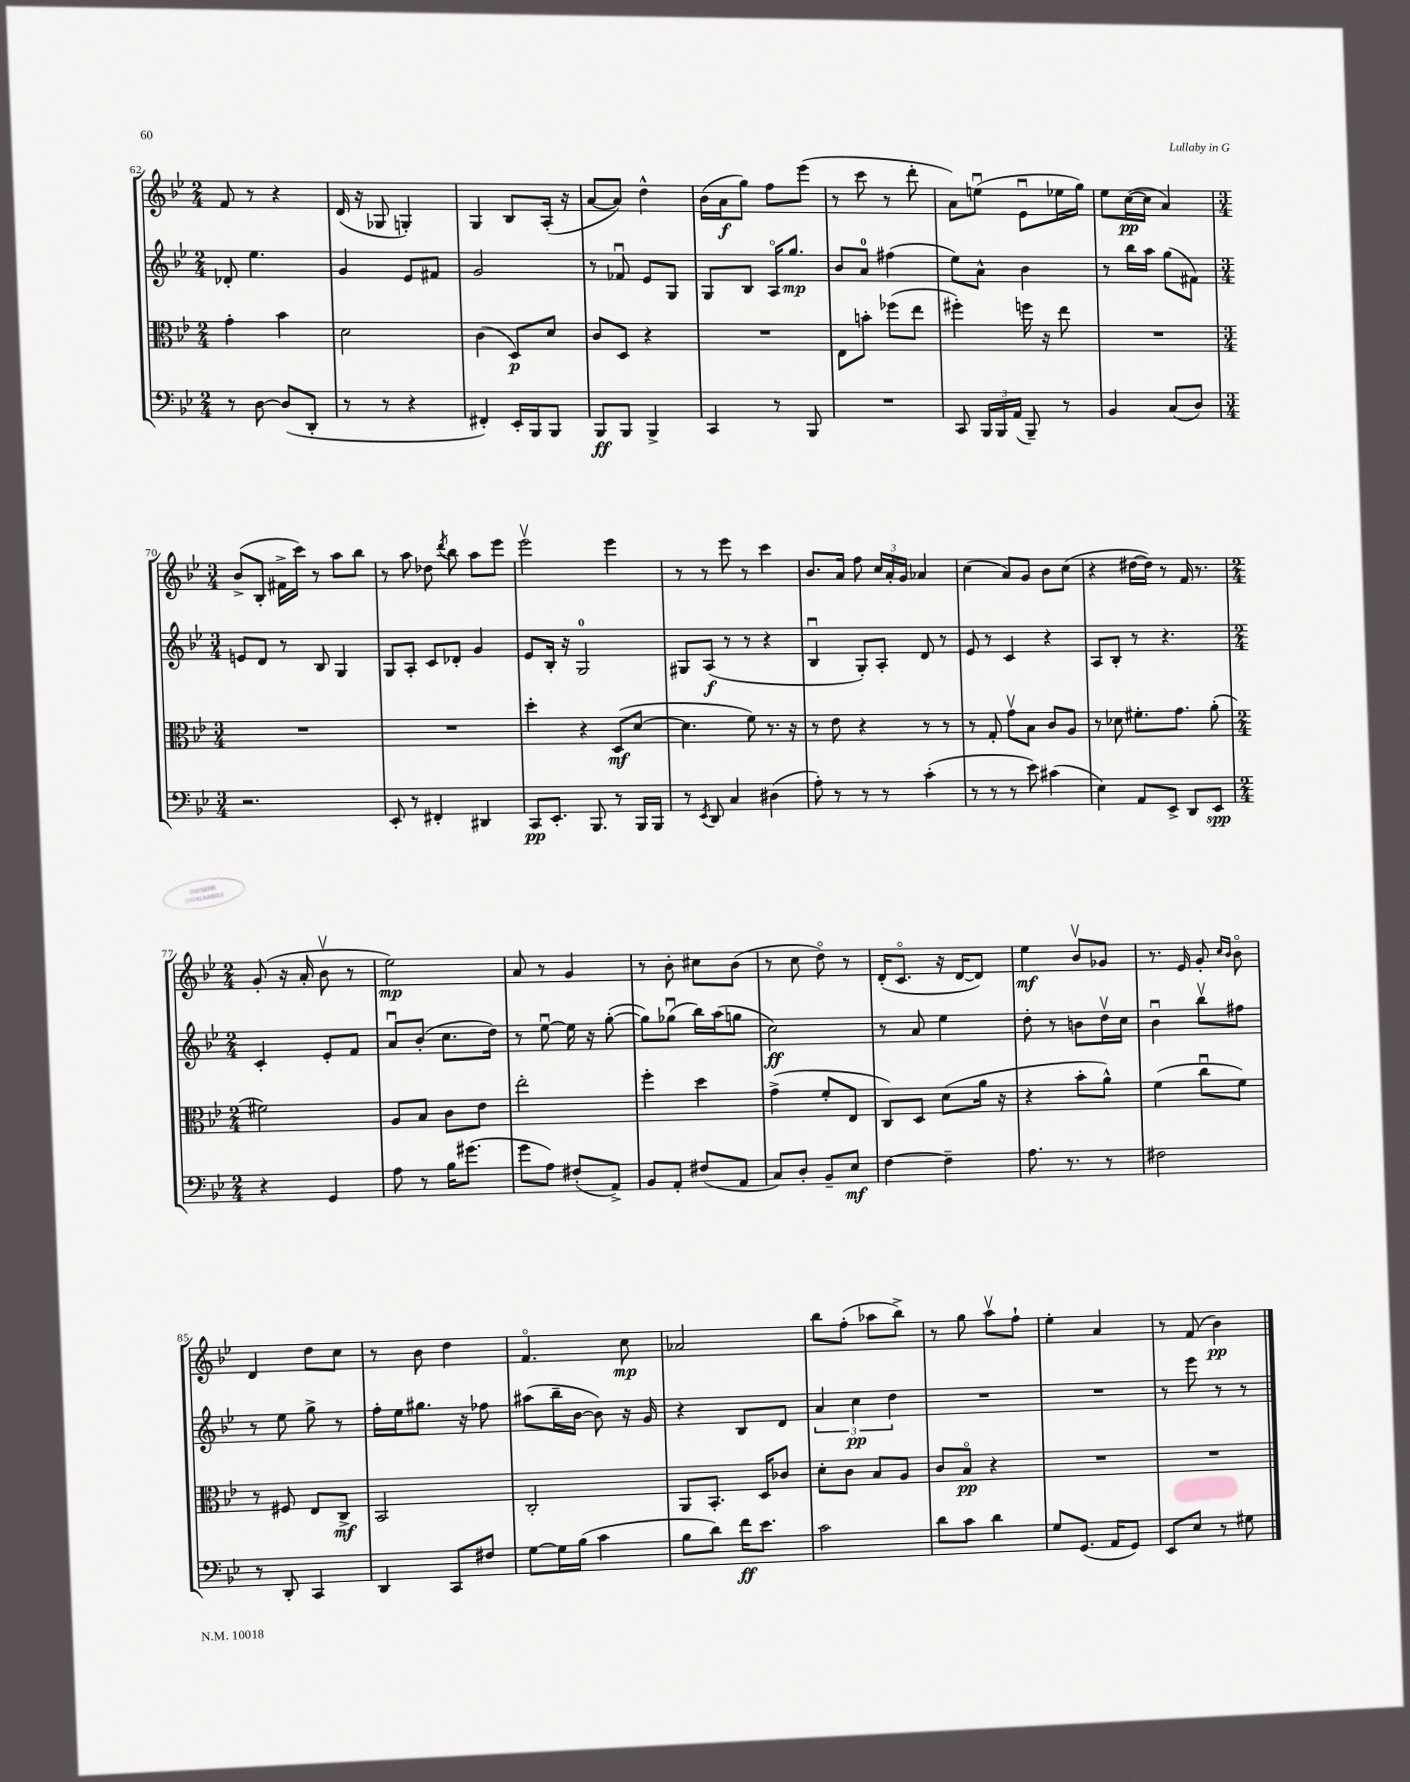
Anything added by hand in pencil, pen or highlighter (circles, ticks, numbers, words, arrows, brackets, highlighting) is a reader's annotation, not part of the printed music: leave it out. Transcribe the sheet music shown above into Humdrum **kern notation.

**kern	**dynam	**kern	**dynam	**kern	**dynam	**kern	**dynam
*part4	*part4	*part3	*part3	*part2	*part2	*part1	*part1
*staff4	*staff4	*staff3	*staff3	*staff2	*staff2	*staff1	*staff1
*clefF4	*	*clefC3	*	*clefG2	*	*clefG2	*
*k[b-e-]	*	*k[b-e-]	*	*k[b-e-]	*	*k[b-e-]	*
*M2/4	*	*M2/4	*	*M2/4	*	*M2/4	*
=62	=62	=62	=62	=62	=62	=62	=62
8r	.	4g'\	.	8d-X'/	.	8f/	.
[8D\	.	.	.	4.ee-\	.	8r	.
(8D/L]	.	4b-\	.	.	.	4r	.
8DD'/J	.	.	.	.	.	.	.
=63	=63	=63	=63	=63	=63	=63	=63
8r	.	2d\	.	4g/	.	(16d/	.
.	.	.	.	.	.	16r	.
8r	.	.	.	.	.	8G-X/	.
4r	.	.	.	8e-/L	.	4Gn'/)	.
.	.	.	.	8f#X/J	.	.	.
=64	=64	=64	=64	=64	=64	=64	=64
4FF#X'/)	.	(4c\	.	2g/	.	4G/	.
16EE-'/LL	.	8D/L)	p	.	.	8B-/L	.
16BBB-/J	.	.	.	.	.	.	.
8BBB-/J	.	8d/J	.	.	.	(16A'/Jk	.
.	.	.	.	.	.	16r	.
=65	=65	=65	=65	=65	=65	=65	=65
8BBB-/L	ff	8c/L	.	8r	.	[8a/L	.
8BBB-/J	.	8D/J	.	8f-Xu/	.	8a/J])	.
4BBB-^/	.	4r	.	8e-/L	.	4dd^^\	.
.	.	.	.	8G/J	.	.	.
=66	=66	=66	=66	=66	=66	=66	=66
4CC/	.	2r	.	8G/L	.	(16b-\LL	.
.	.	.	.	.	.	16a\J	f
.	.	.	.	8B-/J	.	8gg\J)	.
8r	.	.	.	16A/KL	.	8ff\L	.
.	.	.	.	8.gg/J	mp	.	.
8BBB-/	.	.	.	.	.	(8eee-\J	.
=67	=67	=67	=67	=67	=67	=67	=67
2r	.	8E-\L	.	8b-/L	.	8r	.
.	.	8bn'\J	.	8a/J	.	8ccc\	.
.	.	(8ff-X\L	.	(4ff#X\	.	8r	.
.	.	8ee-\J	.	.	.	8ddd'\	.
=68	=68	=68	=68	=68	=68	=68	=68
8CC/	.	4ff#X'\)	.	8ee-\L)	.	8a\L)	.
24BBB-/LL	.	.	.	8a^^\J	.	(8eenu\J	.
24BBB-/	.	.	.	.	.	.	.
(24AA/JJ	.	.	.	.	.	.	.
8BBB-~/)	.	16ffn\	.	4b-\	.	8e-u\L	.
.	.	16r	.	.	.	.	.
8r	.	8ee-\	.	.	.	16ee-X\L	.
.	.	.	.	.	.	16gg\JJ)	.
=69	=69	=69	=69	=69	=69	=69	=69
4BB-/	.	2r	.	8r	.	8ee-\L	.
.	.	.	.	16bb-\LL	.	([16cc\L	pp
.	.	.	.	16aa\JJ	.	16cc\JJ]	.
(8C/L	.	.	.	(8gg\L	.	4a/)	.
8D/J)	.	.	.	8f#X\J)	.	.	.
!!LO:LB:g=z
=70	=70	=70	=70	=70	=70	=70	=70
*M3/4	*	*M3/4	*	*M3/4	*	*M3/4	*
2.r	.	2.r	.	8en/L	.	(8b-^/L	.
.	.	.	.	8d/J	.	8B-'/J	.
.	.	.	.	8r	.	16f#X^\LL	.
.	.	.	.	.	.	16ccc\JJ)	.
.	.	.	.	8B-/	.	8r	.
.	.	.	.	4G/	.	8aa\L	.
.	.	.	.	.	.	8bb-\J	.
=71	=71	=71	=71	=71	=71	=71	=71
8EE-'/	.	2.r	.	8G/L	.	8r	.
8r	.	.	.	8A'/J	.	8aa\	.
4FF#X'/	.	.	.	8c/L	.	8dd-X\	.
.	.	.	.	.	.	8qddd/	.
.	.	.	.	8d-X'/J	.	8bb-\	.
4DD#X/	.	.	.	4g/	.	8aa\L	.
.	.	.	.	.	.	8eee-\J	.
=72	=72	=72	=72	=72	=72	=72	=72
8CC/L	pp	4dd'\	.	8e-/L	.	2eee-v\	.
8.EE-'/J	.	.	.	16B-'/Jk	.	.	.
.	.	.	.	16r	.	.	.
.	.	4r	.	2G/	.	.	.
8.BBB-/	.	.	.	.	.	.	.
8r	.	(8D/L	mf	.	.	4eee-\	.
16BBB-/LL	.	[8d/J	.	.	.	.	.
16BBB-/JJ	.	.	.	.	.	.	.
=73	=73	=73	=73	=73	=73	=73	=73
8r	.	4.d\]	.	8G#X/L	.	8r	.
8qEE-/	.	.	.	.	.	.	.
8DD/	.	.	.	(8A/J	f	8r	.
4C/	.	.	.	8r	.	8eee-\	.
.	.	8f\)	.	8r	.	8r	.
(4D#X\	.	8.r	.	4r	.	4ccc\	.
.	.	16r	.	.	.	.	.
=74	=74	=74	=74	=74	=74	=74	=74
8A'\)	.	8r	.	4B-u/	.	8.b-/L	.
8r	.	8e-\	.	.	.	.	.
.	.	.	.	.	.	16a/Jk	.
8r	.	4r	.	8G'/L)	.	8ff\	.
8r	.	.	.	8A'/J	.	24cc/LL	.
.	.	.	.	.	.	24a'/	.
.	.	.	.	.	.	24g/JJ	.
(4c'\	.	8r	.	8d/	.	4a-X/	.
.	.	8r	.	8r	.	.	.
=75	=75	=75	=75	=75	=75	=75	=75
8r	.	8r	.	8e-/	.	(4cc\	.
8r	.	8G'/	.	8r	.	.	.
8r	.	8gv\L	.	4c/	.	8a/L)	.
8e-\)	.	8B-\J	.	.	.	8g/J	.
(4c#X\	.	8c/L	.	4r	.	8b-\L	.
.	.	8A/J	.	.	.	(8cc\J	.
=76	=76	=76	=76	=76	=76	=76	=76
4E-\)	.	8r	.	8A/L	.	4r	.
.	.	8d-X\	.	8B-'/J	.	.	.
8AA/L	.	8.f#X'\L	.	8r	.	[16dd#X\LL	.
.	.	.	.	.	.	16dd#\JJ])	.
8EE-^/J	.	.	.	4.r	.	8r	.
.	.	8.g\J	.	.	.	.	.
8DD/L	.	.	.	.	.	16f/	.
.	.	.	.	.	.	8.r	.
8EE-/J	spp	(8a'\	.	.	.	.	.
!!LO:LB:g=z
=77	=77	=77	=77	=77	=77	=77	=77
*M2/4	*	*M2/4	*	*M2/4	*	*M2/4	*
4r	.	2f#X\)	.	4c'/	.	(8g'/	.
.	.	.	.	.	.	16r	.
.	.	.	.	.	.	16a'/	.
4GG/	.	.	.	8e-'/L	.	8b-v\	.
.	.	.	.	8f/J	.	8r	.
=78	=78	=78	=78	=78	=78	=78	=78
8A\	.	8A/L	.	8au/L	.	2ee-\)	mp
8r	.	8B-/J	.	(8b-'/J	.	.	.
16B-\KL	.	8c\L	.	8.cc\L	.	.	.
(8.g#X\J	.	.	.	.	.	.	.
.	.	8e-\J	.	.	.	.	.
.	.	.	.	16dd\Jk)	.	.	.
=79	=79	=79	=79	=79	=79	=79	=79
8g\L	.	2ee-'\	.	8r	.	8a/	.
8A\J)	.	.	.	[8ee-u\	.	8r	.
(8F#X'/L	.	.	.	16ee-\]	.	4g/	.
.	.	.	.	16r	.	.	.
8AA^/J)	.	.	.	([8gg'\	.	.	.
=80	=80	=80	=80	=80	=80	=80	=80
8BB-/L	.	4ff'\	.	8gg\L])	.	8r	.
8AA'/J	.	.	.	(8gg-Xu\J	.	8b-'\	.
(8F#X/L	.	4dd\	.	16bb-\LL)	.	8cc#X\L	.
.	.	.	.	(16aa\J	.	.	.
8AA/J	.	.	.	8ggn\J	.	(8b-\J	.
=81	=81	=81	=81	=81	=81	=81	=81
8C/L)	.	(4g^\	.	2cc\)	ff	8r	.
8D'/J	.	.	.	.	.	8cc\	.
8BB-~/L	.	8f'/L	.	.	.	8dd\)	.
8E-/J	mf	8E-/J	.	.	.	8r	.
=82	=82	=82	=82	=82	=82	=82	=82
[4F\	.	8C/L)	.	8r	.	(16d'/KL	.
.	.	.	.	.	.	8.c/J	.
.	.	8D/J	.	8a/	.	.	.
4F~\]	.	(8d\L	.	4ee-\	.	16r	.
.	.	.	.	.	.	[16d/KL	.
.	.	16a\Jk	.	.	.	8d/J])	.
.	.	16r	.	.	.	.	.
=83	=83	=83	=83	=83	=83	=83	=83
8.A\	.	4r	.	8dd'\	.	4ee-\	mf
.	.	.	.	8r	.	.	.
8.r	.	.	.	.	.	.	.
.	.	8b-'\L	.	8bn\L	.	8b-v/L	.
8r	.	8a^^\J)	.	16ddv\L	.	8g-X/J	.
.	.	.	.	16cc\JJ	.	.	.
=84	=84	=84	=84	=84	=84	=84	=84
2F#X\	.	(4f\	.	4b-u\	.	8.r	.
.	.	.	.	.	.	16e-/	.
.	.	8ccu\L	.	8bb-v\L	.	8g'/	.
.	.	.	.	.	.	16qqcc/LL	.
.	.	.	.	.	.	16qqb-/JJ	.
.	.	8f\J)	.	8ff#X\J	.	8b-\	.
!!LO:LB:g=z
=85	=85	=85	=85	=85	=85	=85	=85
8r	.	8r	.	8r	.	4d/	.
8DD'/	.	8F#X/	.	8ee-\	.	.	.
4CC/	.	8E-/L	.	8gg^\	.	8dd\L	.
.	.	8C^/J	mf	8r	.	8cc\J	.
=86	=86	=86	=86	=86	=86	=86	=86
4DD/	.	2BB-/	.	16ff'\LL	.	8r	.
.	.	.	.	16ee-\J	.	.	.
.	.	.	.	8.gg#X\J	.	8b-\	.
8CC/L	.	.	.	.	.	4dd\	.
.	.	.	.	16r	.	.	.
8F#X/J	.	.	.	8ff-X\	.	.	.
=87	=87	=87	=87	=87	=87	=87	=87
[8G\L	.	2C'/	.	(8aa#X\L	.	4.f/	.
16G\L]	.	.	.	16bb-~\L	.	.	.
(16B-\JJ	.	.	.	[16b-\JJ	.	.	.
4c\	.	.	.	8b-\])	.	.	.
.	.	.	.	16r	.	8cc\	mp
.	.	.	.	16g/	.	.	.
=88	=88	=88	=88	=88	=88	=88	=88
8B-\L	.	8AA/L	.	4r	.	2a-X/	.
8d\J)	.	8.BB-'/J	.	.	.	.	.
16f\KL	ff	.	.	8B-/L	.	.	.
8.e-\J	.	16D/KL	.	.	.	.	.
.	.	8c-X/J	.	8d/J	.	.	.
=89	=89	=89	=89	=89	=89	=89	=89
2c\	.	8d'\L	.	6a/	.	8bb-\L	.
.	.	8c\J	.	.	.	(8ff'\J	.
.	.	.	.	6cc\	pp	.	.
.	.	8B-/L	.	.	.	8aa-X\L	.
.	.	.	.	6dd\	.	.	.
.	.	8A/J	.	.	.	8bb-^\J)	.
=90	=90	=90	=90	=90	=90	=90	=90
8d\L	.	8c/L	.	2r	.	8r	.
8c\J	.	8B-/J	pp	.	.	8gg\	.
4d\	.	4r	.	.	.	8aav\L	.
.	.	.	.	.	.	8ff`\J	.
=91	=91	=91	=91	=91	=91	=91	=91
8G/L	.	2r	.	2r	.	4ee-'\	.
(8.GG/J	.	.	.	.	.	.	.
.	.	.	.	.	.	4a/	.
16AA/KL	.	.	.	.	.	.	.
8GG/J)	.	.	.	.	.	.	.
=92	=92	=92	=92	=92	=92	=92	=92
8EE-/L	.	2r	.	8r	.	8r	.
8E-/J	.	.	.	8eee-\	.	(8f/	.
8r	.	.	.	8r	.	4b-\)	pp
8G#X\	.	.	.	8r	.	.	.
==	==	==	==	==	==	==	==
*-	*-	*-	*-	*-	*-	*-	*-
